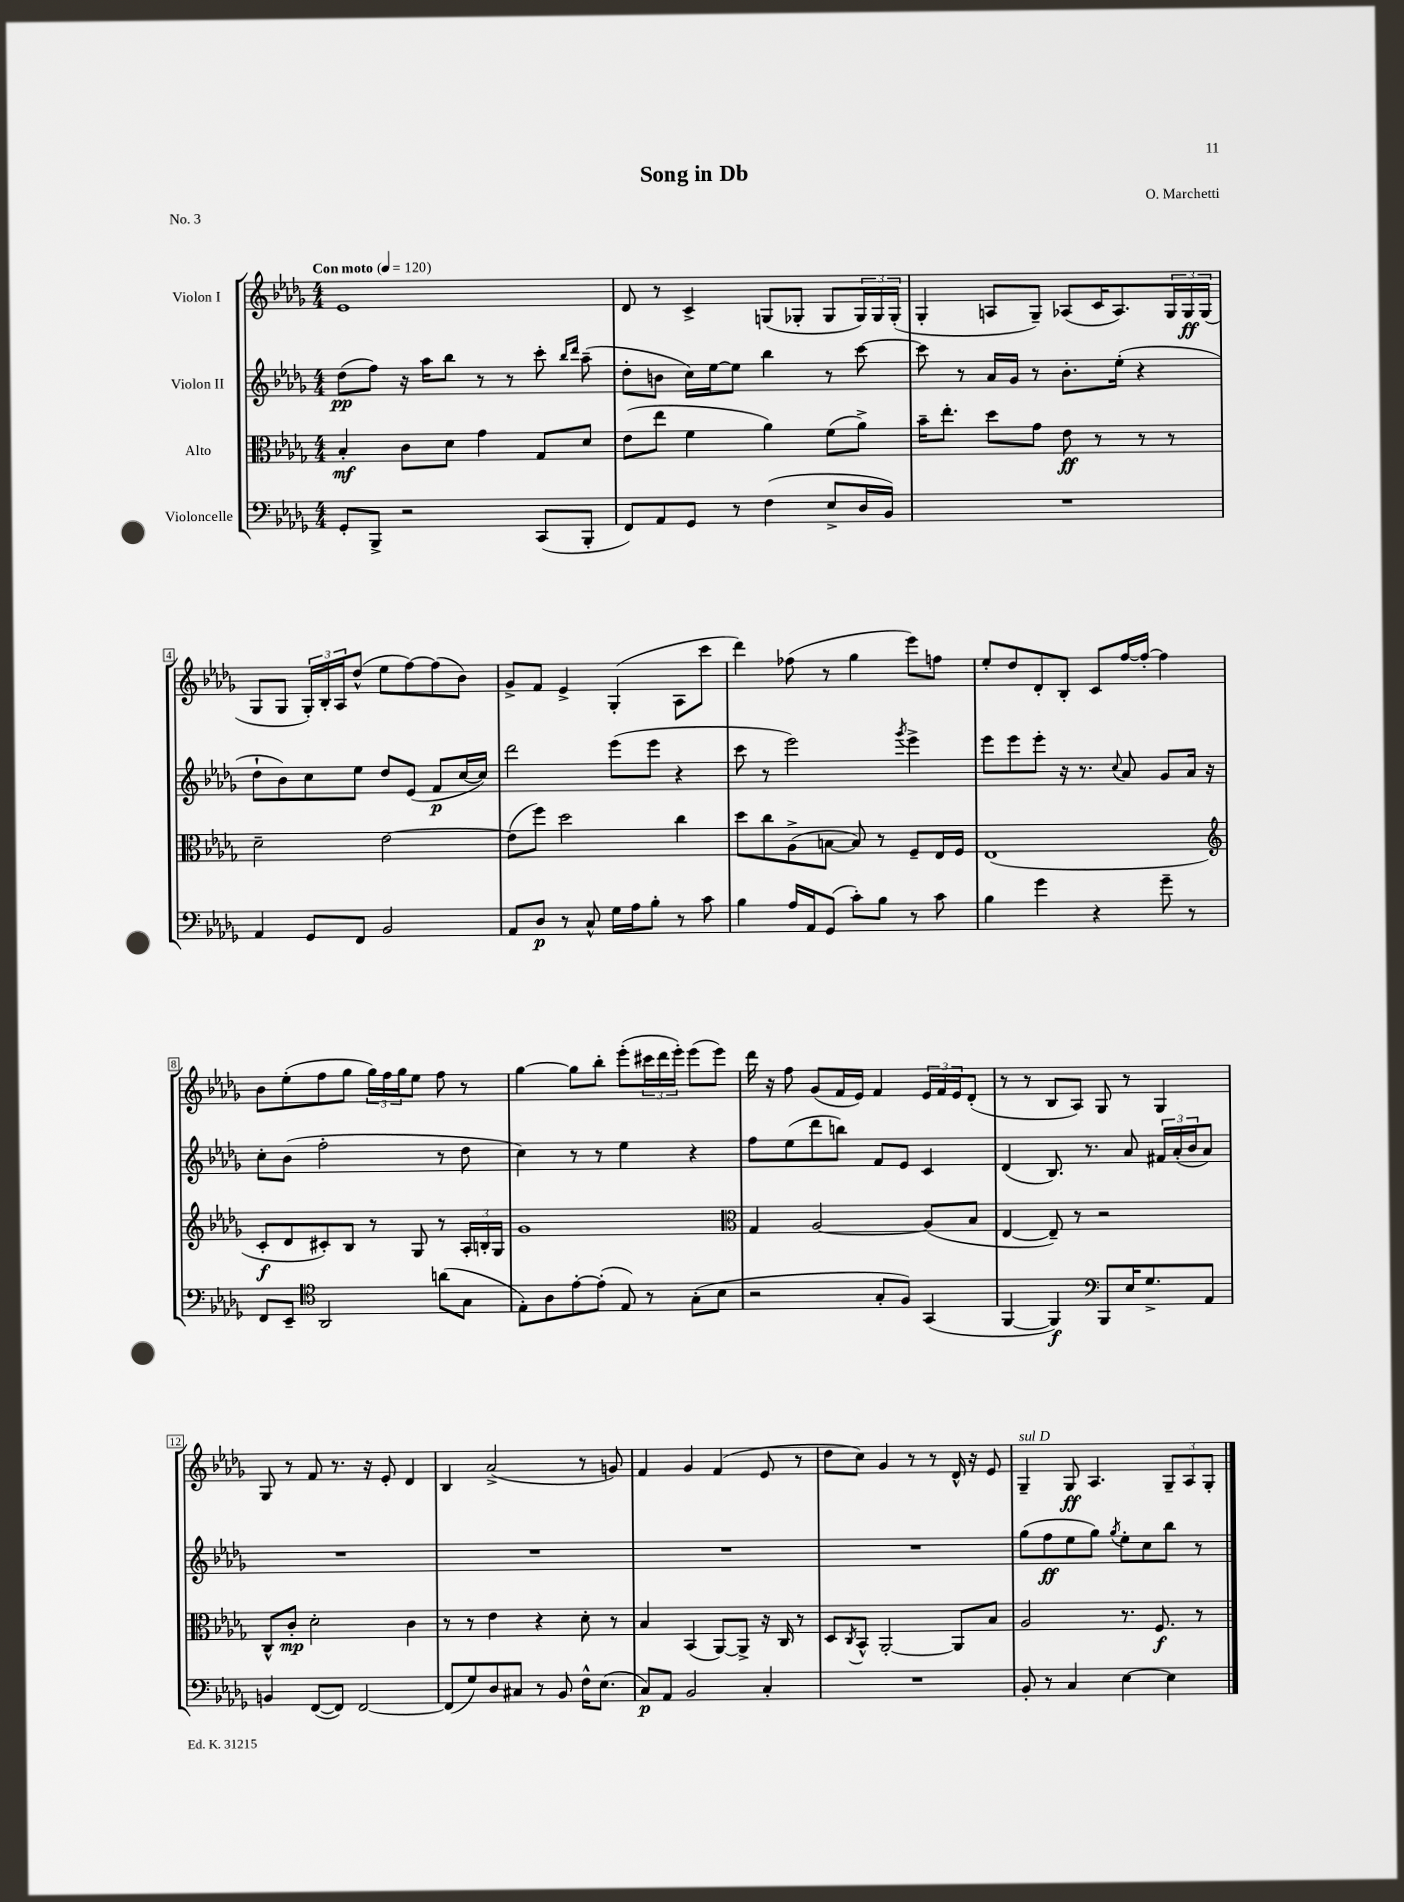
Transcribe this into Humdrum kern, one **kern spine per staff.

**kern	**kern	**kern	**kern
*staff4	*staff3	*staff2	*staff1
*clefF4	*clefC3	*clefG2	*clefG2
*k[b-e-a-d-g-]	*k[b-e-a-d-g-]	*k[b-e-a-d-g-]	*k[b-e-a-d-g-]
*M4/4	*M4/4	*M4/4	*M4/4
*MM120	*MM120	*MM120	*MM120
8GG-'/L	4B-'/	(8dd-\L	1e-
8BBB-^/J	.	8ff\J)	.
2r	8c\L	16r	.
.	.	16aa-\LK	.
.	8d-\J	8bb-\J	.
.	4g-\	8r	.
.	.	8r	.
(8CC/L	8G-/L	8ccc'\	.
.	.	16qqbb-/LL	.
.	.	16qqddd-/JJ	.
8BBB-'/J	8d-/J	(8aa-~\	.
=	=	=	=
8FF/L)	(8e-\L	8dd-'\L	8d-/
8AA-/	8ee-\J	8b\J	8r
8GG-/J	4f\	16cc\LL)	4c^/
.	.	[16ee-\J	.
8r	.	8ee-\]J	.
(4F\	4a-\)	4bb-\	(8G/L
.	.	.	8G-'/J
8E-^/L	(8f\L	8r	8G-/L
16D-/L	8a-^\J)	[8ccc\	24G-/L)
.	.	.	24G-/
16BB-/JJ)	.	.	.
.	.	.	(24G-'/JJ
=	=	=	=
1r	16b-~\LK	8ccc\]	4G-'/
.	8.ee-'\J	.	.
.	.	8r	.
.	8dd-\L	16a-/LL	8A/L
.	.	16g-/JJ	.
.	8g-\J	8r	8G-~/J)
.	8e-\	8.b-'\L	(8A-/L
.	8r	.	16c/K
.	.	(16ee-'\Jk	8.A-/)
.	8r	4r	.
.	8r	.	24G-/L
.	.	.	24G-/
.	.	.	(24G-/JJ
=	=	=	=
4AA-/	2d-~\	8dd-`\L	8G-/L
.	.	8b-\)	8G-/J
8GG-/L	.	8cc\	24G-'/LL)
.	.	.	24B-'/
.	.	.	24A-/J
8FF/J	.	8ee-\J	(8dd-^^/J
2BB-/	[2e-\	8dd-/L	8ee-\L
.	.	(8e-/J	[8ff\)
.	.	8f/L	(8ff\]
.	.	[16cc/L	8b-\J)
.	.	16cc/]JJ)	.
=	=	=	=
8AA-/L	(8e-\]L	2ddd-\	8g-^/L
8D-/J	8ff\J)	.	8f/J
8r	2dd-\	.	4e-^/
8C^^/	.	.	.
16G-\LL	.	(8eee-\L	(4G-'/
16A-\J	.	.	.
8B-'\J	.	8eee-\J	.
8r	4cc\	4r	8A-\L
8c\	.	.	8ccc\J
=	=	=	=
4B-\	8dd-\L	8ccc\	4ddd-\)
.	8cc\	8r	.
16A-/LL	(8A-^\	2eee-\)	(8ff-\
16AA-/J	.	.	.
(8GG-/J	[8B\J	.	8r
8c'\L)	8B/])	.	4gg-\
8B-\J	8r	.	.
.	.	8qggg-/	.
8r	8F~/L	4eee-^\	8eee-\L)
8c\	16E-/L	.	8ff\J
.	16F/JJ	.	.
=	=	=	=
4B-\	(1E-	8eee-\L	8ee-'/L
.	.	8eee-\	8dd-/
4g-\	.	8eee-'\J	8d-'/
.	.	16r	8B-'/J
.	.	8.r	.
4r	.	.	8c/L
.	.	8qqcc/	.
.	.	8a-/	[16ff/L
.	.	.	16ff'/_JJ
8g-~\	.	8g-/L	4ff\]
8r	.	16a-/Jk	.
.	.	16r	.
=	=	=	=
*	*clefG2	*	*
8FF/L	8c'/L	8cc'\L	8b-\L
8EE-~/J	8d-/	(8b-\J	(8ee-'\
*clefC4	*	*	*
2AA-/	8c#'/)	2ff'\	8ff\
.	8B-/J	.	8gg-\J
.	8r	.	24gg-\LL)
.	.	.	24ff\
.	.	.	24gg-\J
.	8G-/	.	8ee-\J
(8a\L	8r	8r	8ff\
8G-\J	24A-'/LL	8dd-\	8r
.	24B'/	.	.
.	24G-/JJ	.	.
=	=	=	=
8E-'\L)	1g-	4cc\)	[4gg-\
8A-\	.	.	.
[8e-'\	.	8r	8gg-\]L
(8e-'\]J	.	8r	8bb-'\J
8E-/)	.	4ee-\	(8eee-'\L
8r	.	.	24ccc#\L
.	.	.	24ddd-\
.	.	.	24eee-'\JJ)
(8G-'\L	.	4r	(8eee-\L
8B-\J	.	.	8eee-\J)
=	=	=	=
*	*clefC3	*	*
2r	4G-/	8ff\L	16ddd-\
.	.	.	16r
.	.	(8ee-\	8ff\
.	[2A-/	8ddd-\	(8g-/L
.	.	8bb\J)	16f/L
.	.	.	16e-/JJ)
8G-'/L	.	8f/L	4f/
8F/J)	.	8e-/J	.
(4GG-/	(8A-/]L	4c/	24e-/LL
.	.	.	24f/
.	.	.	24e-/J
.	8B-/J	.	(8d-'/J
=	=	=	=
[4FF/	[4E-/	(4d-/	8r
.	.	.	8r
4FF/])	8E-~/])	8.B-/)	8B-/L
.	8r	.	8A-/J)
.	.	8.r	.
*clefF4	*	*	*
8BBB-/L	2r	.	8G-/
16E-/K	.	8a-/	8r
8.G-^/	.	.	.
.	.	24f#/LL	4G-/
.	.	(24a-'/	.
.	.	24b-/J	.
8AA-/J	.	8a-/J)	.
=	=	=	=
4BB/	8C^^/L	1r	8G-/
.	8c'/J	.	8r
([8FF/L	2d-'\	.	8f/
8FF/]J)	.	.	8.r
[2FF/	.	.	.
.	.	.	16r
.	.	.	8e-'/
.	4c\	.	4d-/
=	=	=	=
(8FF/]L	8r	1r	4B-/
8G-/)	8r	.	.
8D-/	4e-\	.	(2a-^/
8C#/J	.	.	.
8r	4r	.	.
8BB-/	.	.	.
16F^^\LK	8d-'\	.	8r
(8.E-\J	.	.	.
.	8r	.	8g/)
=	=	=	=
8C/L)	4B-/	1r	4f/
8AA-/J	.	.	.
2BB-/	(4BB-/	.	4g-/
.	[8AA-/L)	.	(4f/
.	8AA-^/]J	.	.
4C'/	16r	.	8e-/
.	16C/	.	.
.	8r	.	8r
=	=	=	=
1r	8D-/L	1r	8dd-\L
.	8qC/	.	.
.	8BB-^^/J	.	8cc\J)
.	[2AA-'/	.	4g-/
.	.	.	8r
.	.	.	8r
.	8AA-/]L	.	16d-^^/
.	.	.	16r
.	8B-/J	.	8e-/
=	=	=	=
8BB-'/	2A-/	(8gg-\L	4G-~/
8r	.	8ff\	.
4C/	.	8ee-\	8G-/
.	.	8gg-\J)	4.A-/
.	.	8qgg-/	.
[4E-\	8.r	8ee-'\L	.
.	.	8cc\	.
.	8.F/	.	.
4E-\]	.	8bb-\J	12G-~/L
.	.	.	12A-/
.	8r	8r	.
.	.	.	12G-'/J
==	==	==	==
*-	*-	*-	*-
